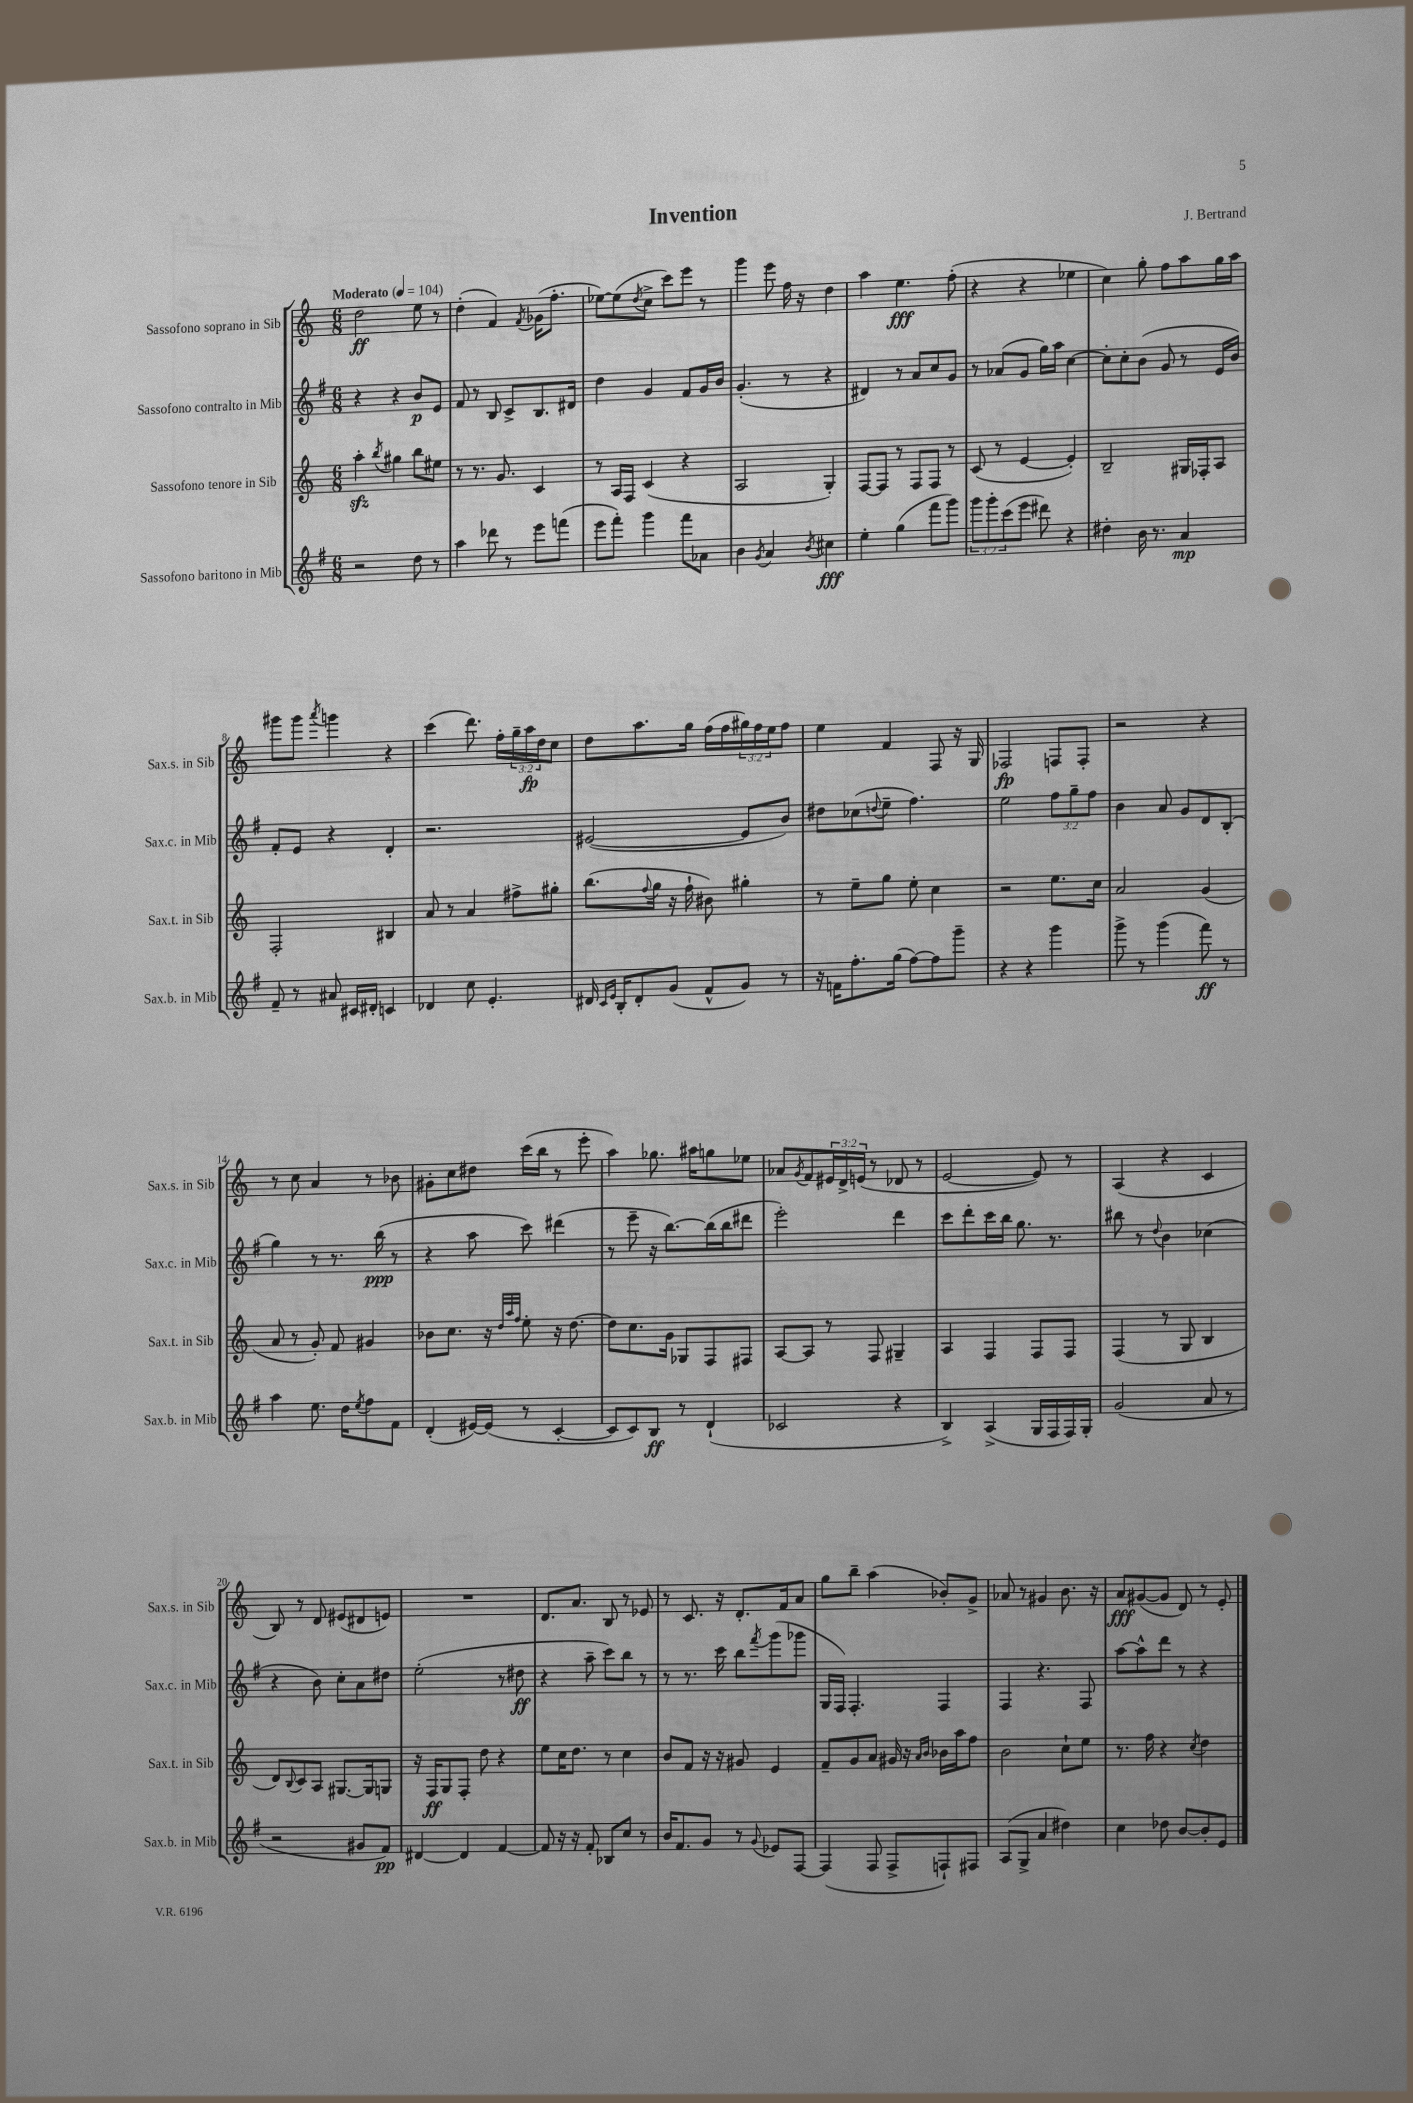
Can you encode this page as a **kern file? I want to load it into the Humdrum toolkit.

**kern	**kern	**kern	**kern
*staff4	*staff3	*staff2	*staff1
*clefG2	*clefG2	*clefG2	*clefG2
*k[f#]	*k[]	*k[f#]	*k[]
*M6/8	*M6/8	*M6/8	*M6/8
*MM104	*MM104	*MM104	*MM104
2r	4aa'	4r	2dd
.	8qbb	.	.
.	4gg#	4r	.
8dd	8bb	8b	8ee
8r	8ee#	8e	8r
=	=	=	=
4aa	8r	8f#	(4dd'
.	8.r	8r	.
8ddd-	.	8B	4f)
.	8.g	.	.
8r	.	8c^	.
.	.	.	8qf
8eee	4c	8.B	(16g-
.	.	.	8.ff'
(8fff	.	.	.
.	.	16d#	.
=	=	=	=
8eee	8r	4dd	[8ee-)
8fff#')	16A	.	(8ee-]
.	16F	.	.
.	.	.	8qdd
4ggg	(4c	4g	8cc^
.	.	.	8ccc)
8fff#	4r	8f#	8eee
8a-	.	16g	8r
.	.	16b	.
=	=	=	=
4b	2A	(4.g'	4ggg
8qg	.	.	.
4a	.	.	8eee
.	.	8r	16ff
.	.	.	16r
8qb	.	.	.
4cc#	4G')	4r	4dd
=	=	=	=
4ee'	[8F	4d#)	4aa
.	8F]	.	.
(4gg	8r	8r	4.ee
.	8F	8a	.
8fff#	8F	8cc	.
8ggg)	8r	8g	(8ff'
=	=	=	=
12ggg	(8c	8r	4r
12ggg'	.	.	.
.	8r	(8a-	.
(12ccc	.	.	.
8eee	[4e	8g	4r
8ddd#)	.	16gg)	.
.	.	16aa	.
4r	4e'])	[4cc	4ee-
=	=	=	=
4dd#'	2B~	8cc']	4cc)
.	.	8cc'	.
16b	.	(8b	8gg'
8.r	.	.	.
.	.	8g	8ff
4a	16G#	8r	8aa
.	16F-'	.	.
.	8A	16e	16gg
.	.	16b)	16aa
=	=	=	=
8f#~	2F'	8f#'	8ggg#
8r	.	8e	8ggg#
.	.	.	8qaaa
8a#	.	4r	4ggg
16c#	.	.	.
16d#'	.	.	.
4c	4B#	4d'	4r
=	=	=	=
4d-	8a	2.r	(4ccc
.	8r	.	.
8cc	4a	.	8.ddd)
4.e'	.	.	.
.	.	.	16ff'
.	8ff#^	.	24gg~
.	.	.	24aa
.	.	.	24dd
.	8gg#'	.	8cc
=	=	=	=
16d#	(8.bb	([2e#	8dd
16qqc	.	.	.
16qqe	.	.	.
16B'	.	.	.
8d#'	.	.	8.aa
.	8qqff	.	.
.	16gg	.	.
(8g	16r	.	.
.	16ff`	.	16gg
8f#^^	8b#)	.	(16ff
.	.	.	16ff
8g)	4gg#'	8e#]	24gg#)
.	.	.	24ff
.	.	.	24ee
8r	.	8b)	8ff
=	=	=	=
16r	8r	8dd#	4ee
16f	.	.	.
8.ff#'	8ee~	(8cc-	.
.	.	8qqdd	.
.	8gg	8ee~	4f
(16gg	.	.	.
[8ff#)	8ee'	4.ff#)	.
8ff#]	4cc	.	8F
8ggg~	.	.	16r
.	.	.	16G
=	=	=	=
4r	2r	2ee	2F-
4r	.	.	.
4ggg	8.ee	12ff#	8F
.	.	12gg~	.
.	.	.	8F'
.	.	12ff#	.
.	16cc	.	.
=	=	=	=
8ggg^	2a	4b	2r
8r	.	.	.
(4ggg	.	8a	.
.	.	8g	.
8fff#)	(4g	8d	4r
8r	.	(8B'	.
=	=	=	=
4aa	8a	4gg)	8r
.	8r	.	8cc
8.ee	8g')	8r	4a
.	8f	8.r	.
16dd	.	.	.
8qee	.	.	.
8ff#	4g#	.	8r
.	.	(16bb	.
8f#	.	8r	8b-
=	=	=	=
(4d'	8b-	4r	8g#'
.	8.cc	.	8cc
[16e#)	.	8aa	8dd#
(16e#]	16r	.	.
.	32qqdd	.	.
.	32qqaa	.	.
.	32qqff	.	.
8r	8ee'	8ccc)	(16ccc
.	.	.	16bb
[4c'	16r	(4ddd#	8r
.	[8.dd	.	.
.	.	.	8eee'
=	=	=	=
8c]	8dd]	8r	4aa)
8c)	8.cc	8eee~	.
8B	.	16r	8.gg-
.	16g	[8.bb)	.
8r	8G-	.	.
.	.	.	16aa#
(4d`	8F	(16bb]	8gg
.	.	16bb	.
.	8F#	8ddd#	8ee-
=	=	=	=
2c-	[8A	2eee')	8a-
.	.	.	8qg
.	8A]	.	8f
.	8r	.	24e#
.	.	.	24d^
.	.	.	(24e
.	8F	.	8r
4r	4G#~	4ddd	8d-
.	.	.	8r
=	=	=	=
4B^)	4A	8ccc	[2e
.	.	8ddd'	.
(4A^	4F	16ccc	.
.	.	16bb	.
.	.	8.gg	.
16G	8F	.	8e])
16F#	.	8.r	.
16F#)	8F	.	8r
16G'	.	.	.
=	=	=	=
(2g	(4F	8bb#	(4A
.	.	8r	.
.	.	8qqdd	.
.	8r	4b	4r
.	8G	.	.
8a	4B	(4cc-	4c
8r	.	.	.
=	=	=	=
2r	8d)	4r	8B)
.	8qqB	.	.
.	8c	.	8r
.	8A	8b)	8d
.	[8.G#	8cc'	(8e#
8g#	.	8a	8d#
.	16G#]	.	.
8f#)	8G	8dd#	8e)
=	=	=	=
[4d#	16r	(2ee'	2.r
.	16F	.	.
.	8G	.	.
4d#]	8F'	.	.
.	8dd	.	.
[4f#	4r	8r	.
.	.	8dd#	.
=	=	=	=
8f#]	8ee	4r	8.d
16r	16cc	.	.
16r	8.dd	.	8.a
8f#'	.	8aa~	.
8B-	8r	8ccc)	8B
8cc	4cc	8bb	8r
8r	.	8r	8e-
=	=	=	=
16b	8b	8r	8r
8.f#	.	.	.
.	8f	8.r	8.c
8g	16r	.	.
.	16r	16ccc	16r
8r	8g#	8bb	8.d'
8qqg	.	8qfff#	.
8e-	4e	(8ggg	.
.	.	.	16f
[8F#	.	8ggg-	8a
=	=	=	=
(4F#]	8f~	16G	8gg
.	.	16F#)	.
.	8g	4.F#'	8bb~
8F#	8a	.	(4aa
8F#^	16g#	.	.
.	16r	.	.
.	16qqa	.	.
.	16qqb	.	.
8F`)	16b-	4F#	8b-')
.	16aa	.	.
8F#	8ff	.	8g^
=	=	=	=
(8A	2b	4F#	8a-
8G^	.	.	8r
4a	.	4.r	4g#
4dd#)	8cc`	.	8.b
.	8ee	8F#	.
.	.	.	16r
=	=	=	=
4cc	8.r	[8aa	8a
.	.	8aa^^]	([8g#
.	16ff	.	.
8dd-	4r	8ddd	8g#]
[8b	.	8r	8d)
.	8qcc	.	.
8b']	4dd	4r	8r
8e	.	.	8e'
==	==	==	==
*-	*-	*-	*-
